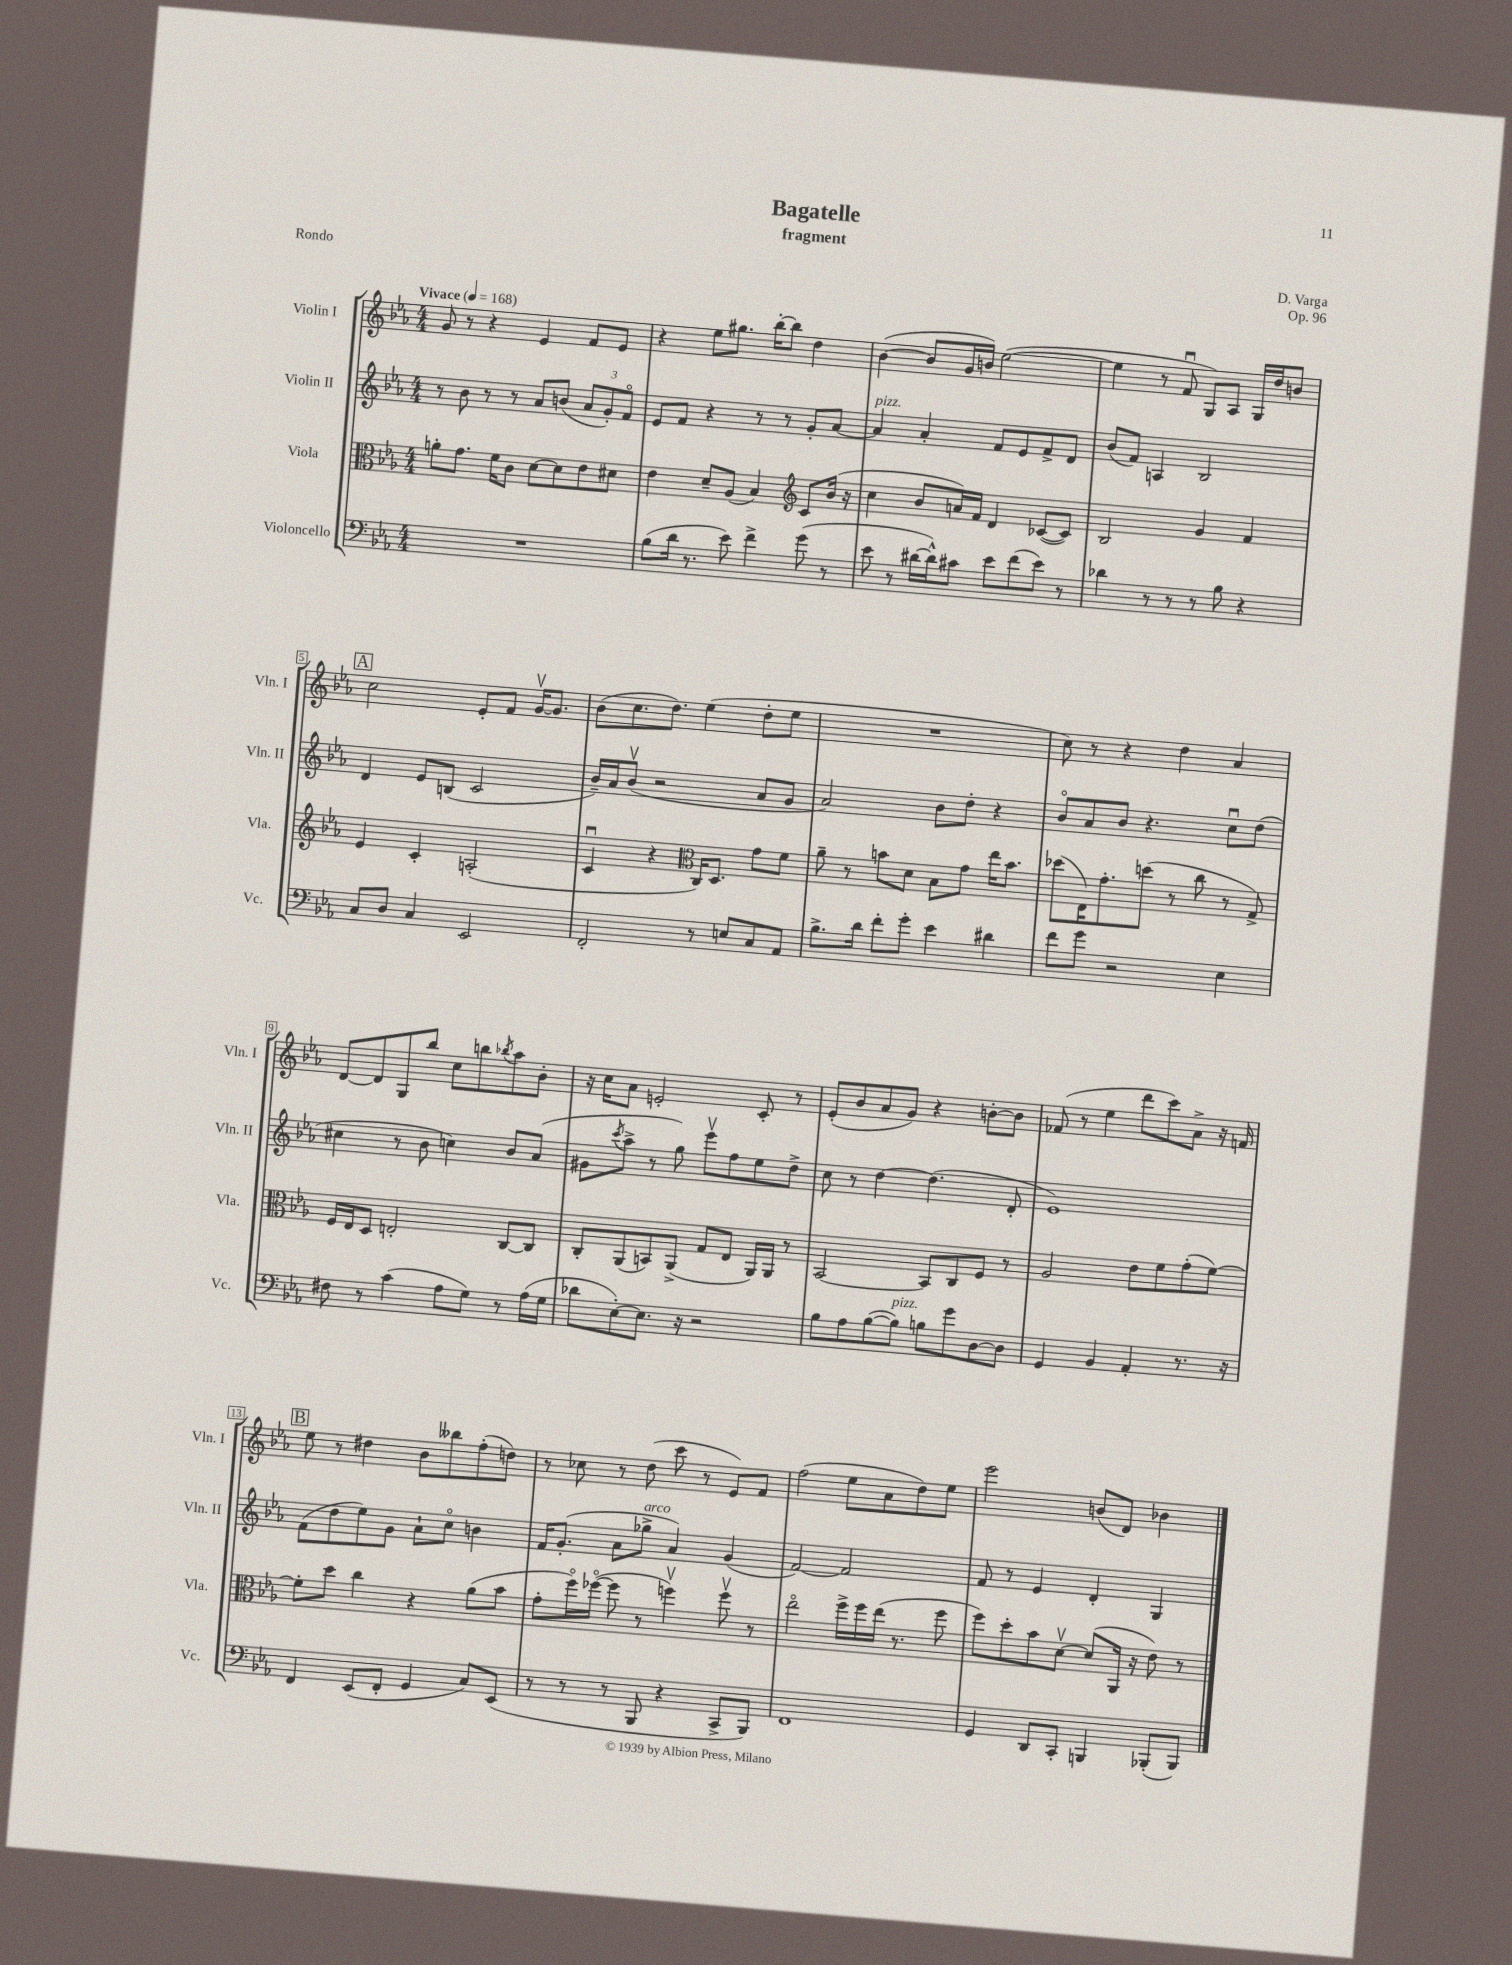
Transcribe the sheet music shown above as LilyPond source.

\header { title = "Bagatelle" composer = "D. Varga" subtitle = "fragment" opus = "Op. 96" piece = "Rondo" }
<<
\new StaffGroup <<
\new Staff = "s0" \with { instrumentName = "Violin I" shortInstrumentName = "Vln. I" } {
    \clef treble \key ees \major \numericTimeSignature \time 4/4 \tempo "Vivace" 4 = 168
    g'8 r8 r4 ees'4 f'8 ees'8 |
    r4 ees''8 gis''8. bes''16~-. bes''8 d''4 |
    bes'4~( bes'8 g'16 b'16) ees''2~( |
    ees''4 r8 f'8\downbow g8) aes8 g16 d''16 b'8 |
    \mark \markup { \box "A" } c''2 ees'8-. f'8 g'16~\upbow g'8. |
    bes'8( c''8. d''8.) ees''4( d''8-. ees''8 |
    R1 |
    c''8) r8 r4 d''4 aes'4 |
    d'8~ d'8 g8 bes''8 c''8 b''8 \acciaccatura { bes''8 } aes''8 bes'8-. |
    r16 c''16 aes'8 e'2-. c'8-. r8 |
    ees'8-.( bes'8 aes'8 g'8) r4 b'8~-. b'8 |
    fes'8( r8 ees''4 d'''8 c'''8) aes'8-> r16 f'16 |
    \mark \markup { \box "B" } ees''8 r8 dis''4 bes'8 beses''8 f''8-.( d''8) |
    r8 ces''8 r8 d''8( c'''8 r8 ees'8) f'8 |
    f''2( ees''8 aes'8 d''8) ees''8 |
    ees'''2 b'8( d'8) bes'4 \bar "|." |
}
\new Staff = "s1" \with { instrumentName = "Violin II" shortInstrumentName = "Vln. II" } {
    \clef treble \key ees \major \numericTimeSignature \time 4/4
    r8 bes'8 r8 r8 aes'8 b'8( \tuplet 3/2 { aes'8 g'8-.) f'8\flageolet } |
    ees'8 f'8 r4 r8 r8 g'8-. aes'8~ |
    aes'4^\markup { \italic "pizz." } aes'4-. f'8 ees'8 f'8-> d'8 |
    bes'8( f'8) a4 bes2 |
    \mark \markup { \box "A" } d'4 ees'8 b8( c'2 |
    bes'16--) aes'16 bes'8\upbow( r2 aes'8 g'8 |
    aes'2) bes'8 d''8-. r4 |
    bes'8\flageolet aes'8 bes'8 r4. c''8\downbow d''8( |
    cis''4 r8 bes'8 c''4) bes'8 aes'8( |
    gis'8 \acciaccatura { c'''8 } aes''8-> r8 g''8) ees'''8\upbow f''8 ees''8 d''8-> |
    c''8 r8 d''4~ d''4.( d'8-. |
    ees'1) |
    \mark \markup { \box "B" } f'8( d''8 ees''8) g'8 aes'8-! c''8\flageolet b'4 |
    f'16 g'8.-.( aes'8 ges''8->^\markup { \italic "arco" } aes'4) g'4( |
    f'2~) f'2 |
    f'8 r8 ees'4 d'4-. g4 \bar "|." |
}
\new Staff = "s2" \with { instrumentName = "Viola" shortInstrumentName = "Vla." } {
    \clef alto \key ees \major \numericTimeSignature \time 4/4
    a'8-. g'8. f'16 c'8 d'8~ d'8 ees'8 dis'8 |
    ees'4 d'8-- aes8( bes4) \clef treble c'8 bes'16( r16 |
    c''4 bes'8 a'16) f'16 d'4 ces'8~( ces'8) |
    bes2 g'4 f'4 |
    \mark \markup { \box "A" } ees'4 c'4-. a2-.( |
    c'4\downbow r4 \clef alto c16) d8. g'8 f'8 |
    aes'8-- r8 b'8 d'8 bes8 g'8 ees''16 b'8. |
    des''8( ees16) g'8.-. d''8( r8 c''8 r8 g8->) |
    f16 ees16 d8 e2-. c8~ c8 |
    c8-. aes,8( b,8) aes,8->( g8 ees8 aes,16) aes,16 r8 |
    bes,2~ bes,8 c8 f8 r8 |
    aes2 ees'8 f'8 g'8-.( f'8~) |
    \mark \markup { \box "B" } f'8-. d''8 c''4 r4 aes'8( bes'8 |
    g'8-. f''16\flageolet) fes''16~\flageolet( fes''8 r8 f''4\upbow) f''8\upbow r8 |
    ees''2\flageolet f''16-> f''16 ees''16( r8. f''8 |
    f''8) d''8-. bes'8 d'8~\upbow d'8( aes,16 r16 ees'8) r8 \bar "|." |
}
\new Staff = "s3" \with { instrumentName = "Violoncello" shortInstrumentName = "Vc." } {
    \clef bass \key ees \major \numericTimeSignature \time 4/4
    R1 |
    bes8( d'16 r8. ees'8) f'4-> g'8( r8 |
    ees'8 r8 dis'16~ dis'16-^) cis'8 ees'8 f'8( ees'8) r8 |
    des'4 r8 r8 r8 bes8 r4 |
    \mark \markup { \box "A" } c8 d8 c4 ees,2 |
    f,2-. r8 e8 c8 aes,8 |
    bes8.-> d'16 f'8-. g'8-. ees'4 dis'4 |
    f'8 g'8 r2 ees4 |
    fis8 r8 c'4( aes8 g8) r8 aes16( g16 |
    des'8 ees8~-.) ees8. r16 r2 |
    bes8 aes8 bes8~( bes8^\markup { \italic "pizz." }) b8 g'8 d8~ d8 |
    g,4 bes,4 aes,4-. r8. r16 |
    \mark \markup { \box "B" } f,4 ees,8( f,8-. g,4 c8) ees,8( |
    r8 r8 r8 bes,,8 r4 c,8-> bes,,8) |
    f,1 |
    g,4 d,8 c,8-. b,,4 bes,,8-.( bes,,8) \bar "|." |
}
>>
>>
\layout { \context { \Score \override BarNumber.stencil = #(make-stencil-boxer 0.1 0.3 ly:text-interface::print) } }
